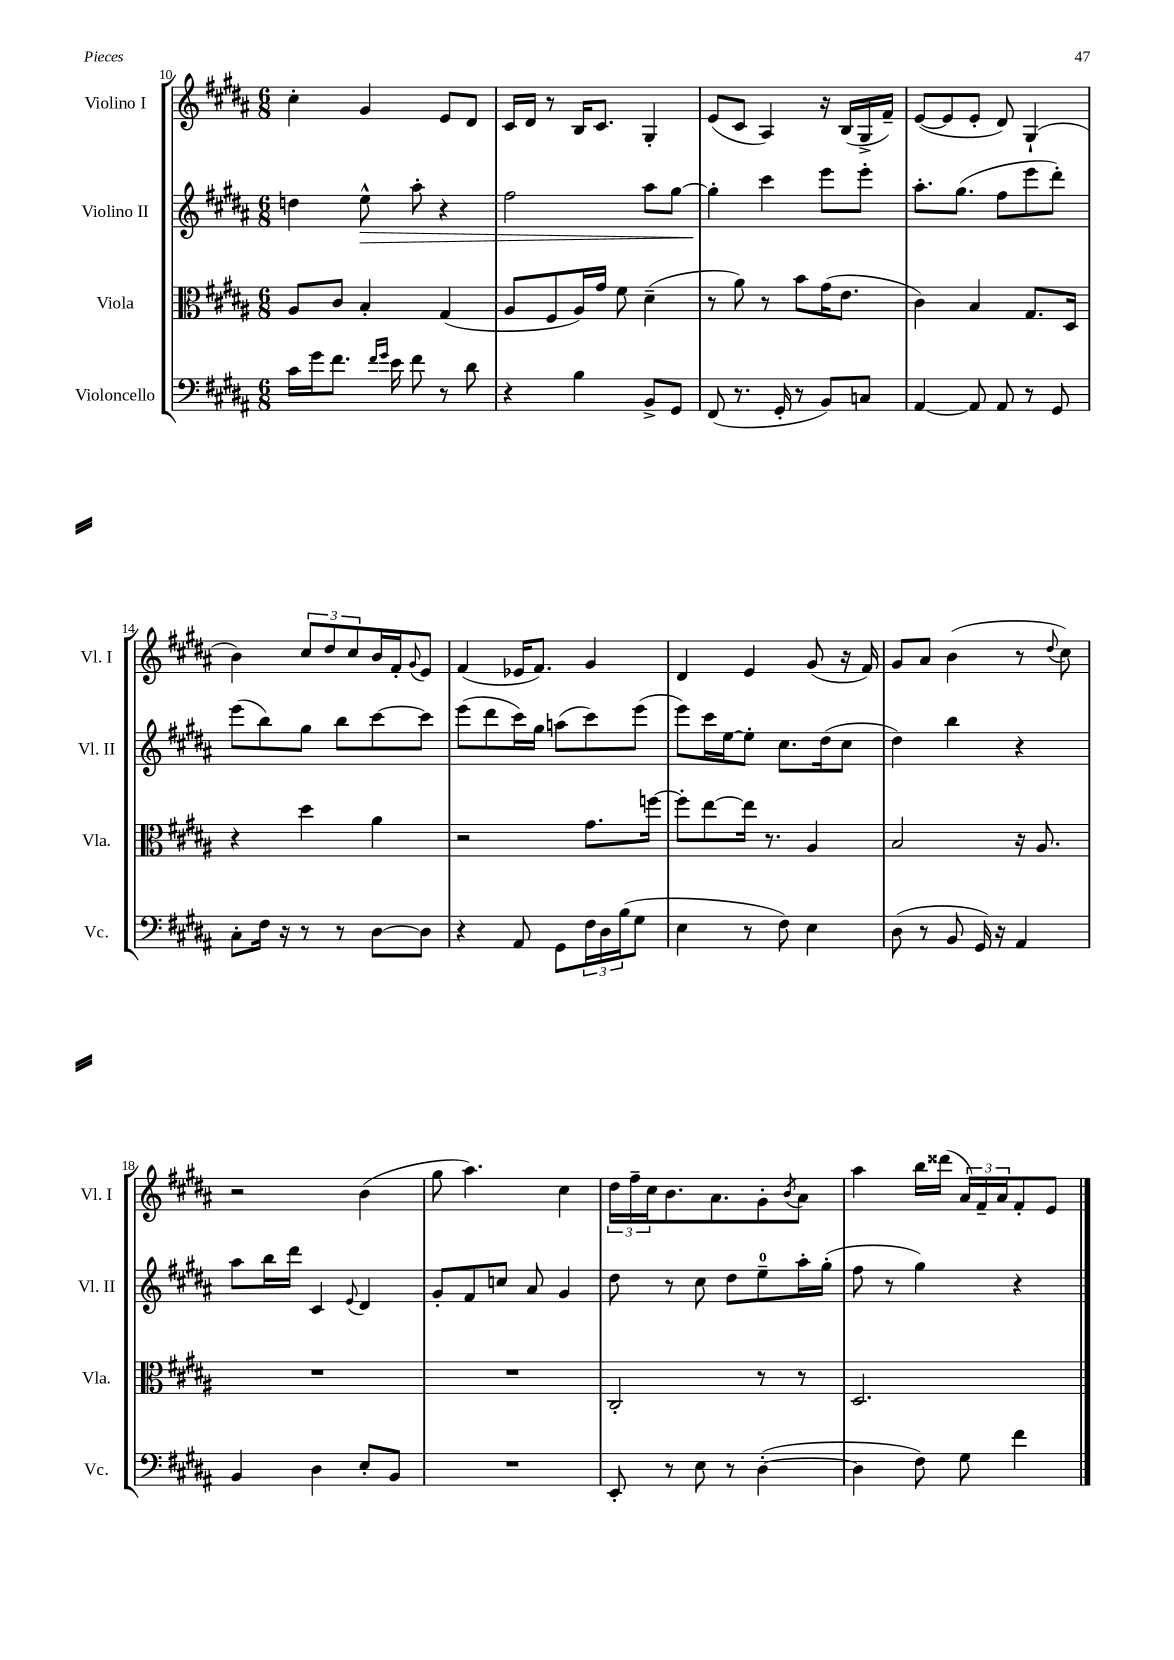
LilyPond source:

<<
\new StaffGroup <<
\new Staff = "s0" \with { instrumentName = "Violino I" shortInstrumentName = "Vl. I" } {
    \clef treble \key b \major \numericTimeSignature \time 6/8
    cis''4-. gis'4 e'8 dis'8 |
    cis'16 dis'16 r8 b16 cis'8. gis4-. |
    e'8( cis'8 ais4) r16 b16( gis16-> fis'16--) |
    e'8~( e'8 e'8-. dis'8) gis4-!( |
    b'4) \tuplet 3/2 { cis''8 dis''8 cis''8 } b'16 fis'16-. \appoggiatura { gis'8 } e'8 |
    fis'4( ees'16 fis'8.) gis'4 |
    dis'4 e'4 gis'8( r16 fis'16) |
    gis'8 ais'8 b'4( r8 \appoggiatura { dis''8 } cis''8) |
    r2 b'4( |
    gis''8 ais''4.) cis''4 |
    \tuplet 3/2 { dis''16 fis''16-- cis''16 } b'8. ais'8. gis'8-. \acciaccatura { b'8 } ais'8 |
    ais''4 b''16 disis'''16( \tuplet 3/2 { ais'16) fis'16-- ais'16 } fis'8-. e'8 \bar "|." |
}
\new Staff = "s1" \with { instrumentName = "Violino II" shortInstrumentName = "Vl. II" } {
    \clef treble \key b \major \numericTimeSignature \time 6/8
    d''4 e''8-^\> ais''8-. r4 |
    fis''2 ais''8 gis''8~ |
    gis''4-.\! cis'''4 e'''8 e'''8-. |
    ais''8.-. gis''8.( fis''8 e'''8 dis'''8-.) |
    e'''8( b''8) gis''8 b''8 cis'''8~ cis'''8 |
    e'''8( dis'''8 cis'''16) gis''16 a''8( cis'''8) e'''8( |
    e'''8) cis'''16 e''16~ e''8-. cis''8. dis''16( cis''8 |
    dis''4) b''4 r4 |
    ais''8 b''16 dis'''16 cis'4 \appoggiatura { e'8 } dis'4 |
    gis'8-. fis'8 c''8 ais'8 gis'4 |
    dis''8 r8 cis''8 dis''8 e''8-0-- ais''16-. gis''16-.( |
    fis''8 r8 gis''4) r4 \bar "|." |
}
\new Staff = "s2" \with { instrumentName = "Viola" shortInstrumentName = "Vla." } {
    \clef alto \key b \major \numericTimeSignature \time 6/8
    ais8 cis'8 b4-. gis4( |
    ais8 fis8 ais16) gis'16 fis'8 dis'4--( |
    r8 ais'8) r8 b'8 gis'16( e'8. |
    cis'4) b4 gis8. dis16 |
    r4 dis''4 ais'4 |
    r2 gis'8. f''16~ |
    f''8-. e''8~ e''16 r8. ais4 |
    b2 r16 ais8. |
    R2. |
    R2. |
    cis2-. r8 r8 |
    dis2. \bar "|." |
}
\new Staff = "s3" \with { instrumentName = "Violoncello" shortInstrumentName = "Vc." } {
    \clef bass \key b \major \numericTimeSignature \time 6/8
    cis'16 gis'16 fis'8. \grace { fis'16 gis'16 } e'16 fis'8 r8 dis'8 |
    r4 b4 b,8-> gis,8 |
    fis,8( r8. gis,16-. r8 b,8) c8 |
    ais,4~ ais,8 ais,8 r8 gis,8 |
    cis8-. fis16 r16 r8 r8 dis8~ dis8 |
    r4 ais,8 gis,8 \tuplet 3/2 { fis16 dis16 b16( } gis8 |
    e4 r8 fis8) e4 |
    dis8( r8 b,8 gis,16) r16 ais,4 |
    b,4 dis4 e8-. b,8 |
    R2. |
    e,8-. r8 e8 r8 dis4~-.( |
    dis4 fis8) gis8 fis'4 \bar "|." |
}
>>
>>
\layout { \context { \Score currentBarNumber = #10 } }
